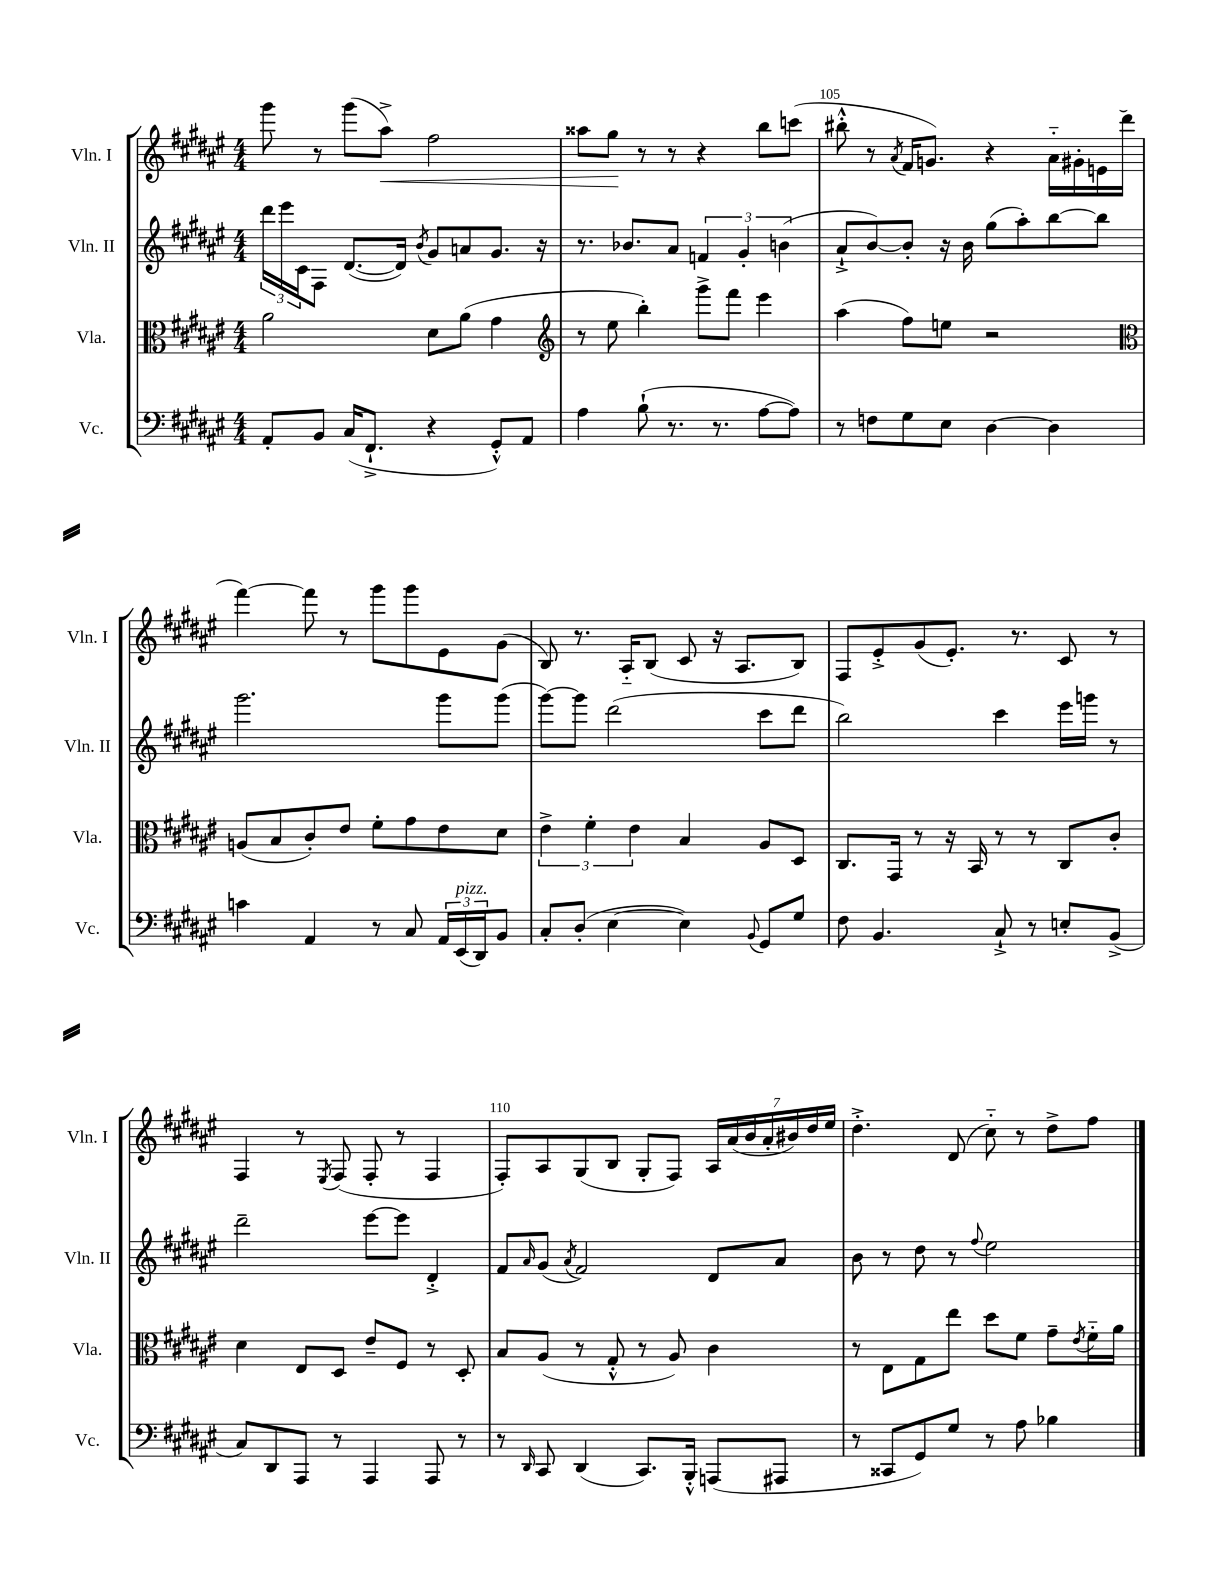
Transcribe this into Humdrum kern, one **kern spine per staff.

**kern	**kern	**kern	**kern	**dynam
*part4	*part3	*part2	*part1	*part1
*staff4	*staff3	*staff2	*staff1	*staff1
*I"Vc.	*I"Vla.	*I"Vln. II	*I"Vln. I	*
*I'Vc.	*I'Vla.	*I'Vln. II	*I'Vln. I	*
*clefF4	*clefC3	*clefG2	*clefG2	*
*k[f#c#g#d#a#e#]	*k[f#c#g#d#a#e#]	*k[f#c#g#d#a#e#]	*k[f#c#g#d#a#e#]	*
*M4/4	*M4/4	*M4/4	*M4/4	*
=103	=103	=103	=103	=103
8AA#'/L	2a#\	24ddd#\LL	8ggg#\	.
.	.	24eee#\	.	.
.	.	24c#\J	.	.
8BB/J	.	8F#\J	8r	.
(16C#/KL	.	([8.d#/L	(8ggg#\L	.
8.FF#`^/J	.	.	.	.
!	!	!	!	!LO:HP:b
.	.	.	8aa#^\J)	<
.	.	16d#/Jk])	.	.
.	.	8qb/	.	.
4r	8d#\L	8g#/L	2ff#\	.
.	(8a#\J	8an/	.	.
8GG#'^^/L)	4g#\	8.g#/J	.	.
8AA#/J	.	.	.	.
.	.	16r	.	.
=104	=104	=104	=104	=104
*	*clefG2	*	*	*
4A#\	8r	8.r	8aa##X\L	.
.	8ee#\	.	8gg#\J	.
.	.	8.b-X/L	.	.
(8B`\	4bb'\)	.	8r	[
8.r	.	8a#/J	8r	.
.	8ggg#^\L	6fn/	4r	.
8.r	.	.	.	.
.	8fff#\J	.	.	.
.	.	6g#'/	.	.
[8A#\L	4eee#\	.	8bb\L	.
.	.	(6bn\	.	.
8A#\J])	.	.	(8cccn\J	.
=105	=105	=105	=105	=105
8r	(4aa#\	8a#`^/L	8bb#X'^^\	.
8Fn\L	.	[8b/)	8r	.
.	.	.	8qa#/	.
8G#\	8ff#\L)	8b'/J]	16f#/KL	.
.	.	.	8.gn/J)	.
8E#\J	8een\J	16r	.	.
.	.	16b\	.	.
[4D#\	2r	(8gg#\L	4r	.
.	.	8aa#'\)	.	.
4D#\]	.	[8bb\	16a#\LL	.
.	.	.	16g#X'\	.
.	.	8bb\J]	16en\	.
.	.	.	(16ddd#\JJ	.
!!LO:LB:g=z
=106	=106	=106	=106	=106
*	*clefC3	*	*	*
4cn\	(8An/L	2.ggg#\	[4fff#\)	.
.	8B/	.	.	.
4AA#/	8c#'/)	.	8fff#\]	.
.	8e#/J	.	8r	.
8r	8f#'\L	.	8ggg#\L	.
8C#/	8g#\	.	8ggg#\	.
24AA#/LL	8e#\	8ggg#\L	8e#\	.
!LO:TX:a:i:t=pizz.	!	!	!	!
(24EE#/	.	.	.	.
24DD#/J)	.	.	.	.
8BB/J	8d#\J	(8ggg#\J	(8g#\J	.
=107	=107	=107	=107	=107
8C#'/L	6e#^\	[8ggg#\L)	8B/)	.
(8D#'/J	.	8ggg#\J]	8.r	.
.	6f#'\	.	.	.
[4E#\	.	(2ddd#\	.	.
.	.	.	16A#/KL	.
.	6e#\	.	.	.
.	.	.	(8B/J	.
4E#\])	4B/	.	8c#/	.
.	.	.	16r	.
.	.	.	8.A#/L	.
8qqBB/	.	.	.	.
8GG#/L	8A#/L	8ccc#\L	.	.
8G#/J	8D#/J	8ddd#\J	8B/J)	.
=108	=108	=108	=108	=108
8F#\	8.C#/L	2bb\)	8F#/L	.
4.BB/	.	.	8e#'^/	.
.	16GG#/Jk	.	.	.
.	8r	.	(8g#/	.
.	16r	.	8.e#'/J)	.
.	16BB/	.	.	.
8C#`^/	8r	4ccc#\	.	.
.	.	.	8.r	.
8r	8r	.	.	.
8En'/L	8C#/L	16eee#\LL	8c#/	.
.	.	16gggn\JJ	.	.
(8BB^/J	8c#'/J	8r	8r	.
!!LO:LB:g=z
=109	=109	=109	=109	=109
8C#/L)	4d#\	2ddd#~\	4F#/	.
8DD#/	.	.	.	.
8AAA#/J	8E#/L	.	8r	.
.	.	.	8qE#/	.
8r	8D#/J	.	(8F#/	.
4AAA#/	8e#~/L	[8eee#\L	8F#'/	.
.	8F#/J	8eee#\J]	8r	.
8AAA#/	8r	4d#'^/	4F#/	.
8r	8D#'/	.	.	.
=110	=110	=110	=110	=110
8r	8B/L	8f#/L	8F#'/L)	.
16qqDD#/	.	16qqa#/	.	.
8CC#/	(8A#/J	(8g#/J	8A#/	.
.	.	8qa#/	.	.
(4DD#/	8r	2f#/)	(8G#/	.
.	8G#'^^/	.	8B/J	.
8.CC#/L)	8r	.	8G#'/L	.
.	8A#/)	.	8F#/J)	.
16BBB'^^/Jk	.	.	.	.
(8AAAn/L	4c#\	8d#/L	28A#/LL	.
.	.	.	(28a#/	.
.	.	.	28b/	.
.	.	.	28a#'/	.
8AAA#X/J	.	8a#/J	.	.
.	.	.	28b#X/)	.
.	.	.	28dd#/	.
.	.	.	28ee#/JJ	.
=111	=111	=111	=111	=111
8r	8r	8b\	4.dd#'^\	.
8CC##X/L	8E#\L	8r	.	.
8GG#/)	8G#\	8dd#\	.	.
8G#/J	8ee#\J	8r	(8d#/	.
.	.	8qqff#/	.	.
8r	8dd#\L	2ee#\	8cc#\)	.
8A#\	8f#\J	.	8r	.
4B-X\	8g#~\L	.	8dd#^\L	.
.	8qe#/	.	.	.
.	16f#\L	.	8ff#\J	.
.	16a#\JJ	.	.	.
==	==	==	==	==
*-	*-	*-	*-	*-
